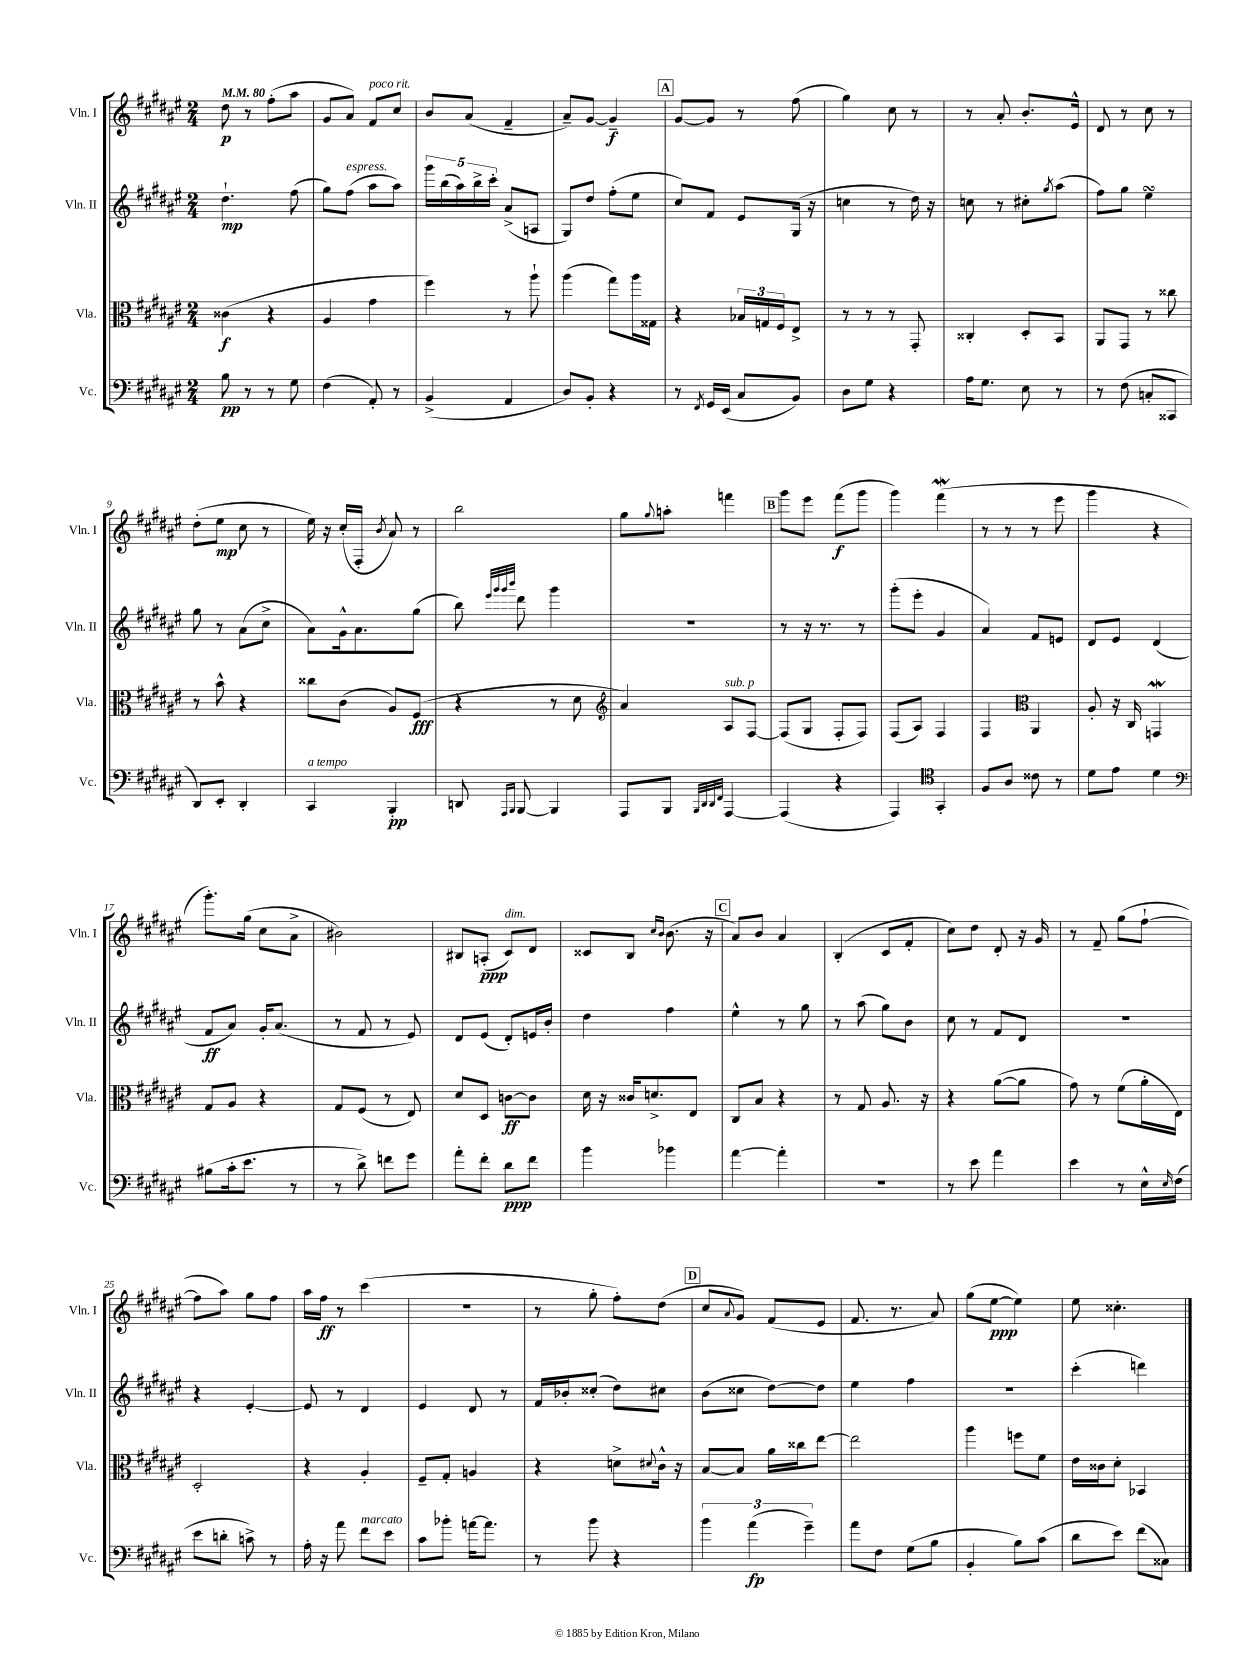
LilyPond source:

<<
\new StaffGroup <<
\new Staff = "s0" \with { instrumentName = "Vln. I" shortInstrumentName = "Vln. I" } {
    \clef treble \key fis \major \numericTimeSignature \time 2/4 \tempo 4 = 80
    dis''8\p r8 fis''8-.( ais''8 |
    gis'8 ais'8) fis'8^\markup { \italic "poco rit." } cis''8 |
    b'8 ais'8( fis'4-- |
    ais'8--) gis'8~ gis'4--\f |
    \mark \markup { \box "A" } gis'8~ gis'8 r8 fis''8( |
    gis''4) cis''8 r8 |
    r8 ais'8-. b'8.-. eis'16-^ |
    dis'8 r8 cis''8 r8 |
    dis''8-.( eis''8\mp cis''8 r8 |
    eis''16) r16 cis''16-.( fis16-. \acciaccatura { b'8 } ais'8) r8 |
    b''2 |
    gis''8 \appoggiatura { gis''8 } a''8-. f'''4 |
    \mark \markup { \box "B" } gis'''8 eis'''8 fis'''8\f( gis'''8 |
    gis'''4) fis'''4\mordent( |
    r8 r8 r8 eis'''8 |
    gis'''4 r4 |
    gis'''8.-.) gis''16( cis''8 ais'8-> |
    bis'2) |
    bis8 a8-.\ppp( cis'8^\markup { \italic "dim." }) dis'8 |
    cisis'8 b8 \grace { cis''16 b'16 } b'8.( r16 |
    \mark \markup { \box "C" } ais'8) b'8 ais'4 |
    b4-.( cis'8 fis'8-. |
    cis''8) dis''8 dis'8-. r16 gis'16 |
    r8 fis'8-- gis''8( fis''8~-! |
    fis''8 ais''8) gis''8 fis''8 |
    ais''16 fis''16\ff r8 cis'''4( |
    R2 |
    r8 gis''8-. fis''8-.) dis''8( |
    \mark \markup { \box "D" } cis''8 \appoggiatura { ais'8 } gis'8) fis'8( eis'8 |
    fis'8. r8. ais'8) |
    gis''8( eis''8~\ppp eis''4) |
    eis''8 cisis''4.-. \bar "|." |
}
\new Staff = "s1" \with { instrumentName = "Vln. II" shortInstrumentName = "Vln. II" } {
    \clef treble \key fis \major \numericTimeSignature \time 2/4
    dis''4.-!\mp fis''8( |
    gis''8) fis''8^\markup { \italic "espress." }( ais''8 ais''8) |
    \tuplet 5/4 { gis'''16 b''16( ais''16) b''16-> cis'''16-. } ais'8->( a8 |
    gis8) dis''8 fis''8-.( eis''8 |
    \mark \markup { \box "A" } cis''8) fis'8 eis'8 gis16( r16 |
    c''4 r8 dis''16) r16 |
    c''8 r8 cis''8-. \acciaccatura { gis''8 } ais''8( |
    fis''8) gis''8 eis''4\turn |
    gis''8 r8 ais'8( cis''8-> |
    ais'8) gis'16-^ ais'8. gis''8( |
    b''8) \grace { eis'''32 gis'''32 gis'''32 b'''32 } dis'''8 gis'''4 |
    r2 |
    \mark \markup { \box "B" } r8 r16 r8. r8 |
    gis'''8-.( eis'''8-. gis'4 |
    ais'4) fis'8 e'8 |
    dis'8 eis'8 dis'4( |
    fis'8\ff ais'8) gis'16-. ais'8.( |
    r8 fis'8 r8 eis'8) |
    dis'8 eis'8( dis'8-.) e'16 b'16-. |
    dis''4 fis''4 |
    \mark \markup { \box "C" } eis''4-^ r8 gis''8 |
    r8 ais''8( gis''8) b'8 |
    cis''8 r8 fis'8 dis'8 |
    r2 |
    r4 eis'4~-. |
    eis'8 r8 dis'4 |
    eis'4 dis'8 r8 |
    fis'16 bes'16-. cisis''8-.( dis''8) cis''8 |
    \mark \markup { \box "D" } b'8( cisis''8 dis''8~) dis''8 |
    eis''4 fis''4 |
    R2 |
    cis'''4-.( d'''4) \bar "|." |
}
\new Staff = "s2" \with { instrumentName = "Vla." shortInstrumentName = "Vla." } {
    \clef alto \key fis \major \numericTimeSignature \time 2/4
    cisis'4\f( r4 |
    ais4 gis'4 |
    fis''4) r8 ais''8-! |
    ais''4( gis''8) ais''16 gisis16 |
    \mark \markup { \box "A" } r4 \tuplet 3/2 { bes16 g16 fis16 } eis8-> |
    r8 r8 r8 gis,8-. |
    cisis4-. dis8-. b,8 |
    ais,8 gis,8 r8 cisis''8 |
    r8 b'8-^ r4 |
    cisis''8 cis'8( ais8) fis8\fff( |
    r4 r8 dis'8 |
    \clef treble ais'4) ais8^\markup { \italic "sub. p" } fis8~ |
    \mark \markup { \box "B" } fis8( gis8 fis8-. fis8) |
    fis8( ais8) fis4 |
    fis4 \clef alto ais,4 |
    ais8-. r16 cis16 g,4\mordent |
    gis8 ais8 r4 |
    gis8 fis8( r8 eis8) |
    dis'8 dis8 c'8~\ff c'8 |
    dis'16 r16 cisis'16 d'8.-> eis8 |
    \mark \markup { \box "C" } cis8 b8 r4 |
    r8 gis8 ais8. r16 |
    r4 ais'8~( ais'8 |
    gis'8) r8 fis'8( ais'16-. eis16) |
    dis2-. |
    r4 ais4-. |
    fis8-- gis8-. a4 |
    r4 d'8-> \appoggiatura { dis'8 } cis'16-^ r16 |
    \mark \markup { \box "D" } b8~ b8 ais'16 cisis''16 eis''8~ |
    eis''2 |
    ais''4 f''8 fis'8 |
    eis'16 cisis'16 dis'8-. bes,4 \bar "|." |
}
\new Staff = "s3" \with { instrumentName = "Vc." shortInstrumentName = "Vc." } {
    \clef bass \key fis \major \numericTimeSignature \time 2/4
    b8\pp r8 r8 gis8 |
    fis4( ais,8-.) r8 |
    b,4->( ais,4 |
    dis8) b,8-. r4 |
    \mark \markup { \box "A" } r8 \acciaccatura { fis,8 } gis,16 eis,16( cis8 b,8) |
    dis8 gis8 r4 |
    ais16 gis8. eis8 r8 |
    r8 fis8( c8-. cisis,8 |
    dis,8) eis,8-. dis,4-. |
    cis,4^\markup { \italic "a tempo" } b,,4-.\pp |
    d,8 \grace { ais,,16 b,,16 } b,,8~ b,,4 |
    ais,,8 b,,8 \grace { b,,32 dis,32 dis,32 fis,32 } ais,,4~ |
    \mark \markup { \box "B" } ais,,4( r4 |
    ais,,4) \clef tenor gis,4-. |
    fis8 ais8 cisis'8 r8 |
    dis'8 eis'8 dis'4 |
    \clef bass bis8( cis'16-. eis'8. r8 |
    r8 dis'8->) f'8 gis'8 |
    ais'8-. fis'8-. dis'8\ppp fis'8 |
    b'4 bes'4 |
    \mark \markup { \box "C" } ais'4~ ais'4-. |
    r2 |
    r8 eis'8 ais'4 |
    eis'4 r8 eis16-^ \grace { eis16 } fis16( |
    eis'8 d'8-. c'8->) r8 |
    ais16-. r16 ais'8 fis'8^\markup { \italic "marcato" } eis'8 |
    cis'8 bes'8-. a'16~ a'8. |
    r8 b'8 r4 |
    \mark \markup { \box "D" } \tuplet 3/2 { b'4 ais'4\fp( gis'4--) } |
    ais'8 fis8 gis8( b8 |
    b,4-. b8) cis'8( |
    dis'8 eis'8) fis'8( cisis8) \bar "|." |
}
>>
>>
